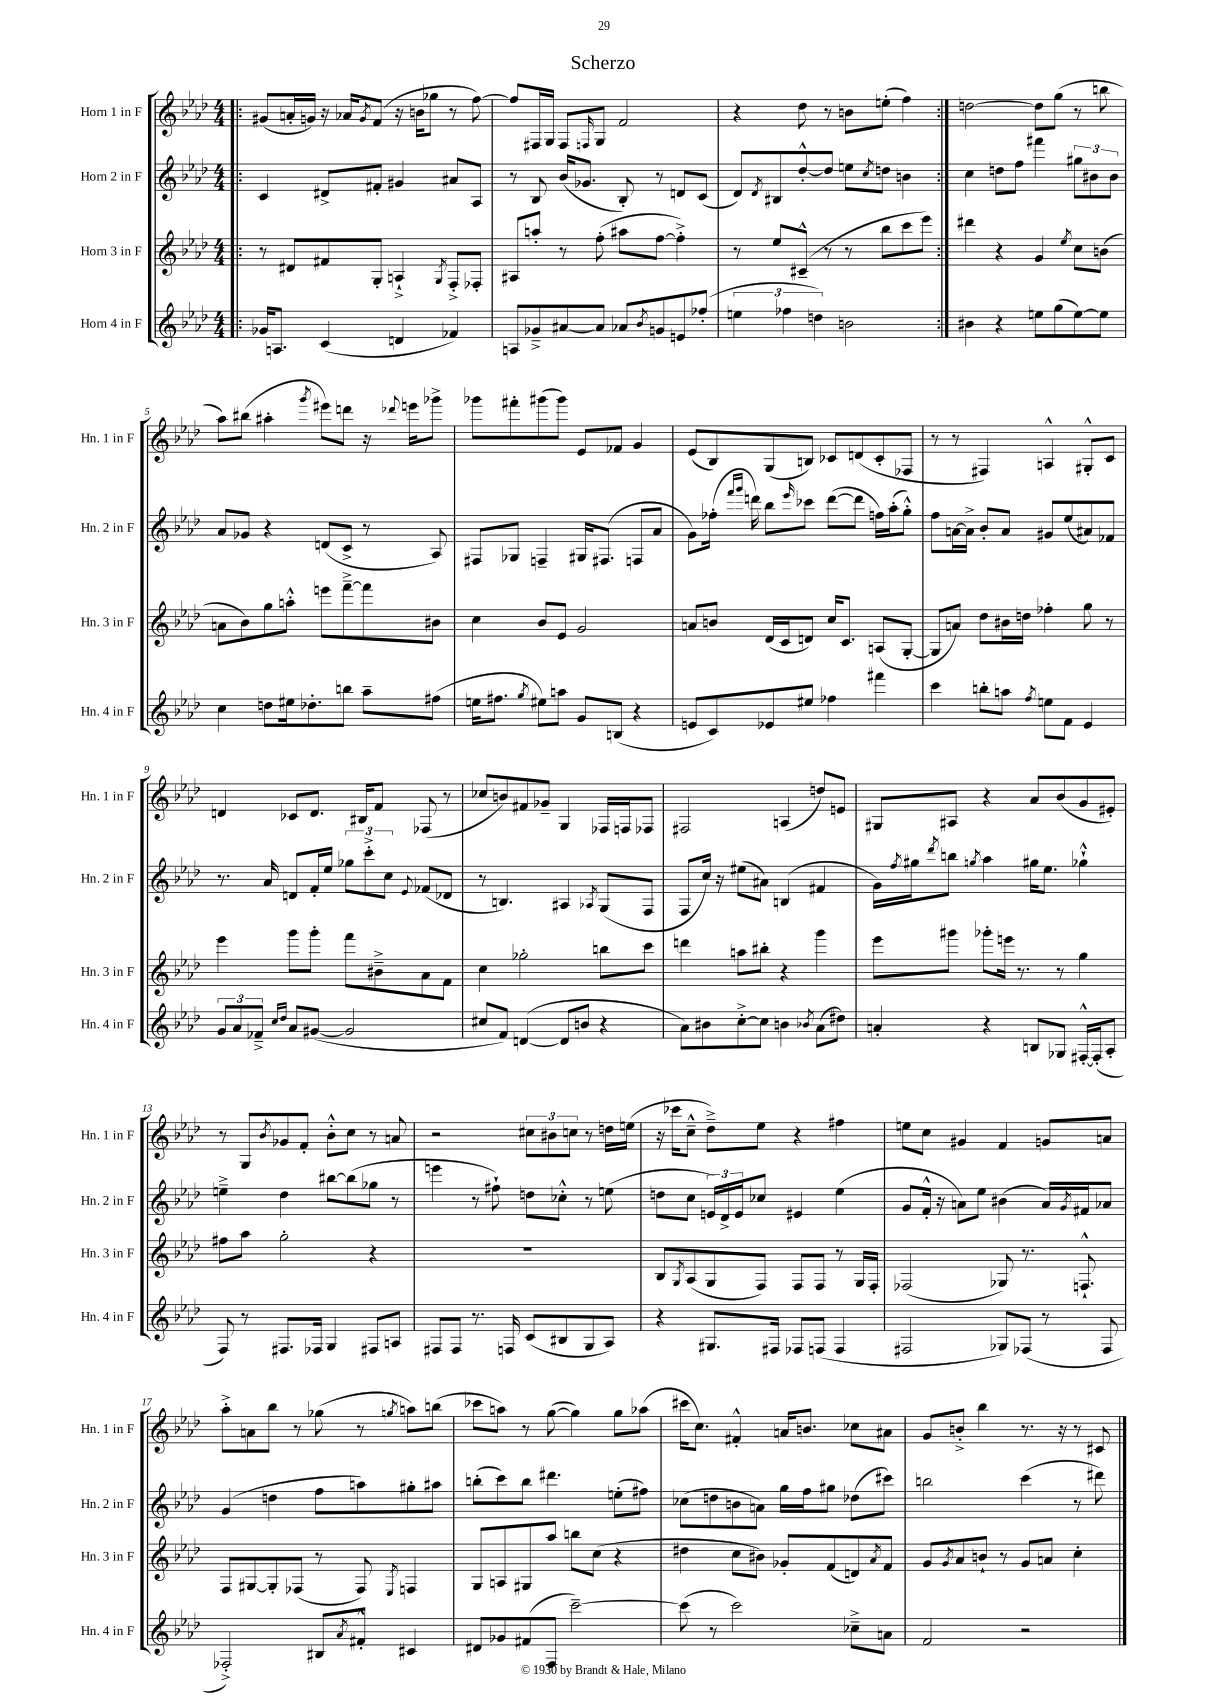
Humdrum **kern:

**kern	**kern	**kern	**kern
*staff4	*staff3	*staff2	*staff1
*clefG2	*clefG2	*clefG2	*clefG2
*k[b-e-a-d-]	*k[b-e-a-d-]	*k[b-e-a-d-]	*k[b-e-a-d-]
*M4/4	*M4/4	*M4/4	*M4/4
=!|:	=!|:	=!|:	=!|:
16g-	8r	4c	(8g#
8.A	.	.	.
.	8d#	.	16a'
.	.	.	16g)
(4c	8f#	8d#^	16r
.	.	.	16a-
.	.	.	8qg
.	8G'	8f#'	(8f
4d	4A`^	4g#	16r
.	.	.	16b
.	.	.	8gg-
.	8qG	.	.
4f-)	8F'^	8a#	8r
.	8F-'	8A-	[8ff)
=	=	=	=
8A	8A#	8r	8ff]
8g-~^	8aa'	8B-	16F#
.	.	.	16G
[8a#	8r	(16b-	8F#
.	.	8.g-	.
.	.	.	16qqF
8a#]	(8ff'	.	8G
8a-	8aa#	8B-')	2f
8qb-	.	.	.
8g	[8ff	8r	.
8e	4ff'^])	8d	.
(8ff-'	.	(8c	.
=	=	=	=
6ee	8r	8d-)	4r
.	.	8qd-	.
.	8ee-	8B#	.
6ff-	.	.	.
.	(8c#~^^	[8dd-'^^	8dd-
6dd)	.	.	.
.	8r	8dd-]	8r
2b	8r	8ee	8b
.	.	8qcc	.
.	8bb-	8dd	(8ee'
.	8ccc	4b	4ff)
.	8eee-)	.	.
=:|!	=:|!	=:|!	=:|!
4b#	4ddd#	4cc	[2dd
4r	4r	8dd	.
.	.	8ff	.
8ee	4g	4fff#	8dd]
(8gg	.	.	(8gg
.	8qee-	.	.
[8ee)	8cc	12gg#	8r
.	.	12b#	.
8ee]	(8b	.	8bb
.	.	12b#	.
=	=	=	=
4cc	8a	8a-	8aa-)
.	8b-)	8g-	(8bb#
8dd	8gg	4r	4aa#'
16ee#	8aa'^^	.	.
8.dd-'	.	.	.
.	.	.	8qggg
.	8eee	(8d	8eee#)
8bb	[8fff~^	8c^	8ddd
8aa-~	8fff]	8r	16r
.	.	.	8qqddd-
.	.	.	16eee
(8ff#	8b#	8A-)	8ggg-^
=	=	=	=
16ee	4cc	8F#	8ggg-
8.ff#	.	.	.
.	.	8G-	8fff#'
8qgg	.	.	.
8ee#)	8b-	4F~	(8ggg#
8aa	8e-	.	8ggg#)
8g	2g	16G#	8e-
.	.	(8.F#	.
(8B	.	.	8f-
4r	.	8F	4g
.	.	8a-	.
=	=	=	=
8e	8a	8g)	(8e-
8c)	8b	(16ff-'	8B-)
.	.	16qqfff	.
.	.	16qqggg	.
.	.	16ddd)	.
8e-	(16d-	8bb-	(8G
.	16c	.	.
.	.	16qqeee-	.
8ee#	8d)	8ccc-	8B)
4ff-	16cc	([8ddd	8c-
.	8.c	.	.
.	.	8ddd]	(8d
4fff#	(8A	16ff)	8c-'
.	.	(16aa-'	.
.	[8G'	8gg'^^)	8F-
=	=	=	=
4ccc	8G]	8ff	8r
.	8a)	[16a	8r
.	.	16a^]	.
8bb'	8dd-	8b-'	4F#)
8aa	16b#	8a	.
.	16dd	.	.
8qff	.	.	.
8ee	4ff-'	8g#	4A^^
8f	.	(8ee-	.
4e-	8gg	8a#)	8G#'^^
.	8r	8f-	8c
=	=	=	=
12g	4eee-	8.r	4d
12a-	.	.	.
12f-~^	.	.	.
.	.	16a-	.
16qqcc	.	.	.
16qqdd-	.	.	.
8a-	8ggg	8d	8c-
([8g#	8ggg'	16f'	8.d
.	.	16ee-	.
2g#]	8fff	12gg-	.
.	.	.	16B#
.	.	12ccc'^	.
.	8b#~^	.	8f
.	.	12cc	.
.	.	8qqe-	.
.	8a-	(8f-	(8F-
.	8f	8d-	8r
=	=	=	=
8cc#	4cc	8r	8cc-
8f)	.	4.B)	8b)
([4d	2gg-'	.	8f#
.	.	.	8g-~
8d]	.	4A#	4G
8b	.	.	.
.	.	8qA-	.
4r	8bb	(8G	16F-
.	.	.	16F
.	8ccc	8F	8F-
=	=	=	=
8a-)	4ddd	8F	2F#
8b#	.	16cc)	.
.	.	16r	.
[8cc'^	8aa	(8ee#	.
8cc]	8bb#'	8a#)	.
4b	4r	(4B	(4A
8qb-	.	.	.
(8a-	4ggg	4f#	8dd)
8dd#)	.	.	8e
=	=	=	=
4a'	8eee-	16g)	8G#
.	.	8qff	.
.	.	16gg#	.
.	.	8qddd-	.
.	8ggg#	8bb	8A#
.	.	8qgg	.
4r	8ggg-'	4aa-	4r
.	16eee	.	.
.	8.r	.	.
8B	.	16gg#	8a-
.	.	8.ee-	.
8G-	8r	.	(8b-
[16F#'^^	4gg	4gg-`^^	8g
(16F#']	.	.	.
8A-'	.	.	8e#')
=	=	=	=
8F)	8ff#	4ee~^	8r
8r	8aa-	.	8G
.	.	.	8qb-
8.F#	2gg'	4dd-	8g-
.	.	.	8f'
16F-	.	.	.
4G	.	[8bb#	8b-'^^
.	.	(8bb#]	8cc
8F#	4r	8gg-	8r
8A	.	8r	8a
=	=	=	=
8F#	1r	4eee	2r
8F#	.	.	.
8.r	.	8r	.
.	.	8ff#`)	.
16F	.	.	.
(8c	.	8dd	12cc#
.	.	.	12b#
8B#	.	8cc-'^^	.
.	.	.	12cc
8G	.	8r	8r
8A-)	.	(8ee	16dd
.	.	.	(16ee
=	=	=	=
4r	8B-	8dd	16r
.	.	.	16ccc-
.	8qG	.	.
.	(8A-	8cc	8cc~^^
8.G#	8G	24e)	8dd-~^)
.	.	24d-^	.
.	.	24e	.
.	8F)	8cc-	8ee-
16F#	.	.	.
8F-	8F	4e#	4r
(8F	8F	.	.
4F	8r	(4ee-	4ff#
.	16G	.	.
.	16F'	.	.
=	=	=	=
2F#	(2F-	8g	8ee
.	.	16f'^^	8cc
.	.	16r	.
.	.	8a)	4g#
.	.	8ee-	.
8G-)	8G-)	(4b#	4f
(8F-	8.r	.	.
8r	.	16a)	8g
.	.	8qg	.
.	8.F`^^	16f#	.
8F-	.	8a-	8a
=	=	=	=
2F-'^)	8F	(4g	8aa-'^
.	[8G#	.	8a
.	8G#']	4dd	8bb-
.	(8F-	.	8r
8B#	8r	8ff	(8gg-
8qa-	.	.	.
8f#'^^	8F-)	8aa)	8r
.	8qE-	.	8qgg
4c#	4F	8gg#'	8aa)
.	.	8aa#	(8bb
=	=	=	=
8d#	8G	(8bb'	8ccc-
8g-	8A	8ccc)	8aa)
(8f#	8G#	8bb	8r
8F	8aa-	4.ddd#	([8gg
[2ccc~)	8bb	.	4gg])
.	(8cc	.	.
.	4r	(8ee'	8gg
.	.	8ff#)	(8aa-
=	=	=	=
(8ccc]	4dd#	(8cc-	16ccc#
.	.	.	8.cc)
8r	.	8dd	.
2ccc)	8cc	8b	4f#'^^
.	8b#)	8a)	.
.	8g-'	16gg	16a
.	.	16ff	8.b
.	(8f	8gg#	.
8cc-~^	8d)	(8dd-	8cc-
.	8qa-	.	.
8a	8f	8ccc#)	8a#
=	=	=	=
2f	8g	2bb	8g
.	8qg	.	.
.	8a-	.	8b'^
.	8b`	.	4bb-
.	8r	.	.
2r	8g	(4ccc	8.r
.	8a	.	.
.	.	.	16r
.	4cc'	8r	8r
.	.	8ddd#)	8c#
==	==	==	==
*-	*-	*-	*-
